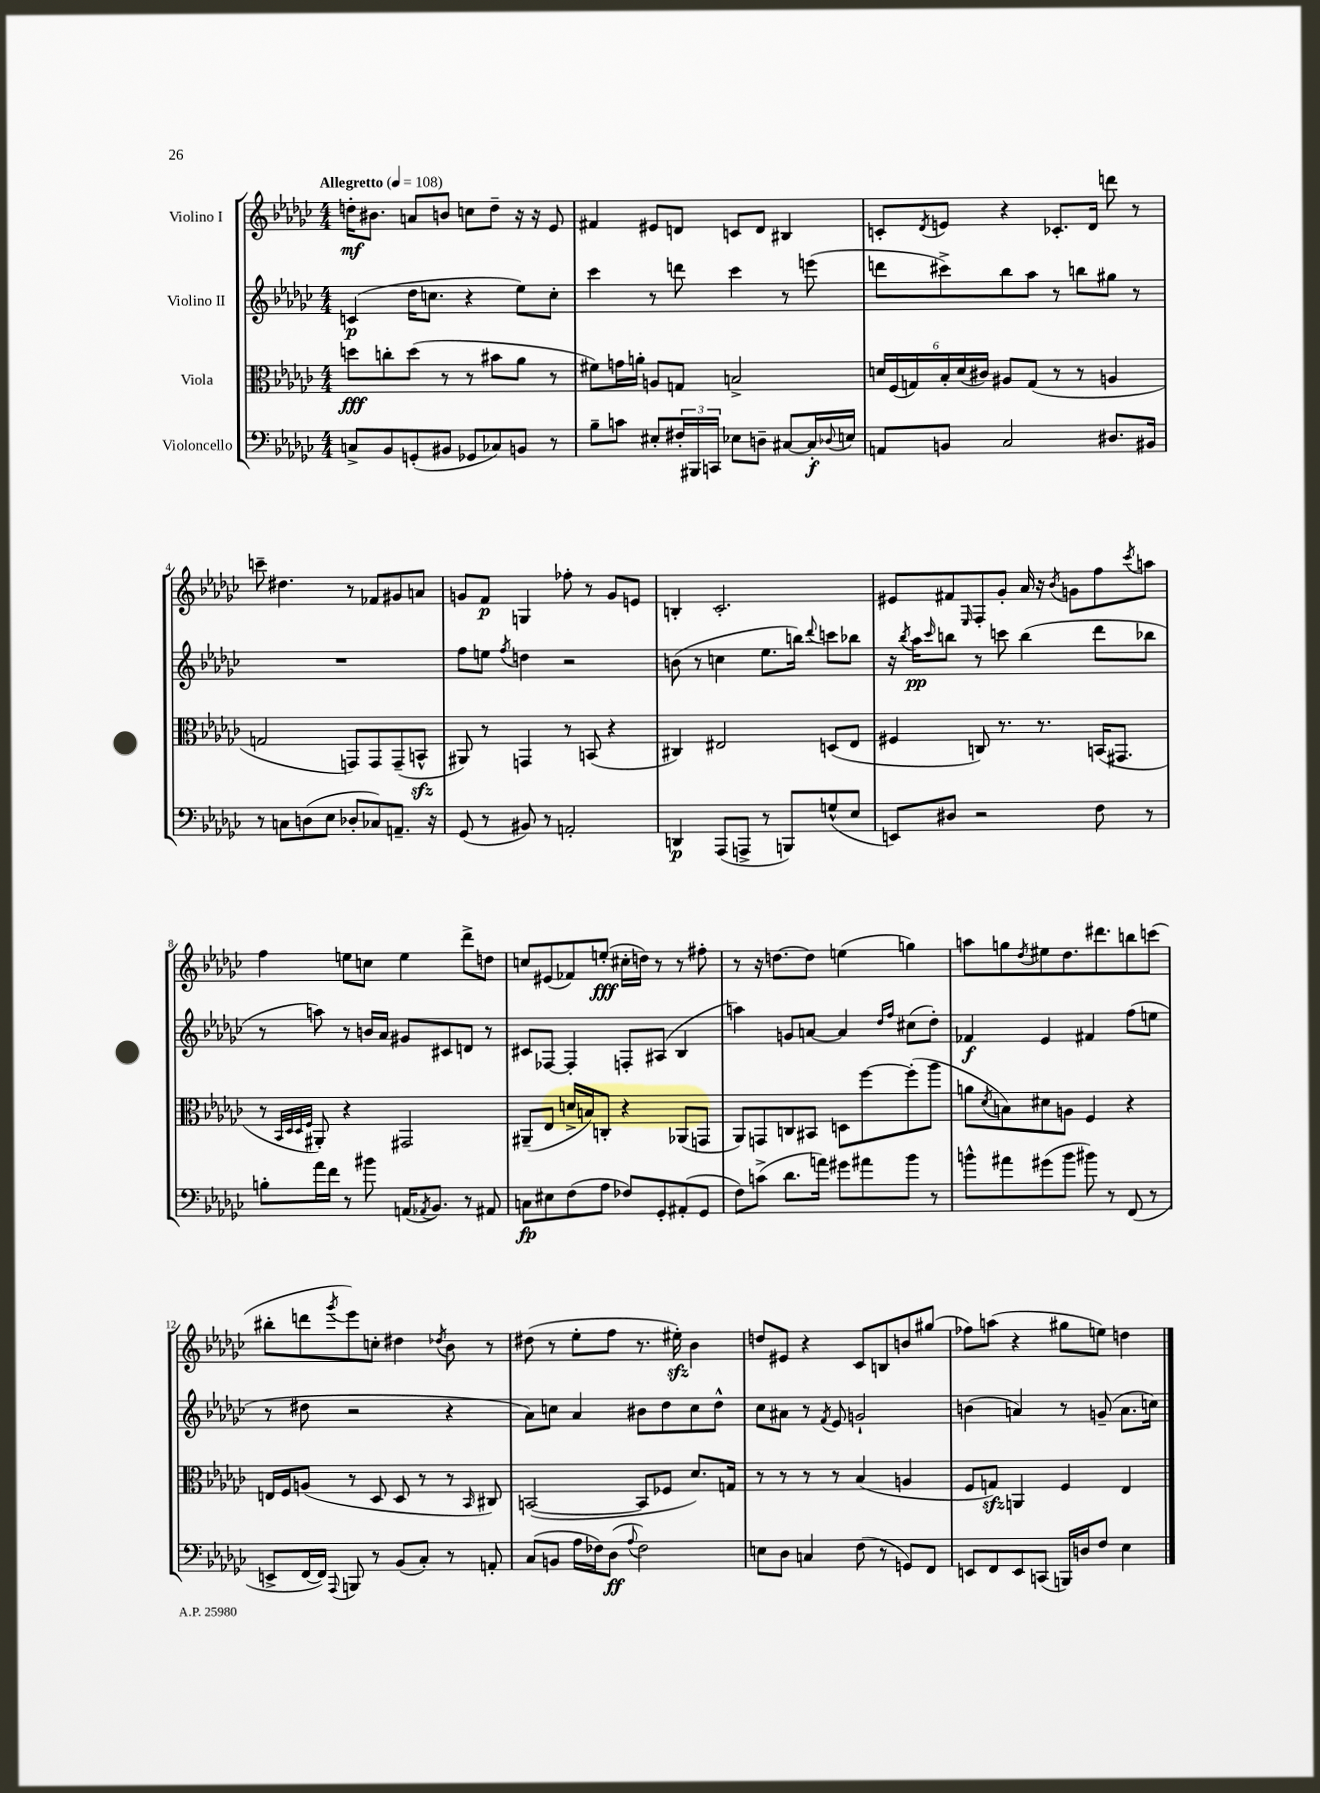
<<
\new StaffGroup <<
\new Staff = "s0" \with { instrumentName = "Violino I" } {
    \clef treble \key ges \major \numericTimeSignature \time 4/4 \tempo "Allegretto" 4 = 108
    d''16-.\mf bis'8. a'8 b'8 c''8 d''8-- r16 r16 ees'8 |
    fis'4 eis'8 d'8 c'8 d'8 bis4 |
    c'8-. \acciaccatura { des'8 } e'8 r4 ces'8.-. des'16 d'''8 r8 |
    c'''8-- dis''4. r8 fes'8 gis'8 a'8 |
    g'8 f'8\p g4 fes''8-. r8 g'8 e'8 |
    b4-. ces'2.-. |
    eis'8 fis'8 \grace { ees16 } f8-. ges'8-. aes'16 r16 \acciaccatura { bes'8 } g'8 f''8 \acciaccatura { ces'''8 } a''8 |
    f''4 e''8 c''8 e''4 des'''8-> d''8 |
    c''8 eis'8( fes'8) e''8-.\fff( cis''16-. d''16) r8 r8 fis''8-. |
    r8 r16 d''8.~ d''8 e''4( g''4) |
    a''8 g''8 \acciaccatura { des''8 } eis''8 des''8. dis'''8. b''8 c'''8( |
    bis''8-. d'''8 \acciaccatura { ges'''8 } ees'''8) c''8-. dis''4 \acciaccatura { des''8 } bes'8 r8 |
    dis''8( r8 ees''8-. f''8 r8. eis''16-.\sfz) bes'4 |
    d''8 eis'8 r4 ces'8 b8 b'8 gis''8( |
    fes''8) a''8( r4 gis''8 e''8) d''4 \bar "|." |
}
\new Staff = "s1" \with { instrumentName = "Violino II" } {
    \clef treble \key ges \major \numericTimeSignature \time 4/4
    c'4\p( des''16 c''8. r4 ees''8) c''8-. |
    ces'''4 r8 d'''8 ces'''4 r8 e'''8( |
    d'''8 cis'''8->) bes''8 aes''8 r8 b''8 gis''8 r8 |
    R1 |
    f''8 e''8 \acciaccatura { f''8 } d''4 r2 |
    b'8( r8 c''4 ees''8. b''16) \appoggiatura { des'''8 } c'''8 bes''8 |
    r16 \acciaccatura { bes''8 } aes''16\pp \grace { ces'''16 } b''8 r8 c'''8 b''4( des'''8 bes''8 |
    r8 a''8) r8 b'16 aes'16 gis'8 cis'8 d'8 r8 |
    cis'8 fes8~ fes4-. f8-. ais8( bes4 |
    a''4) g'8 a'8~ a'4 \grace { des''16 f''16 } cis''8( des''8-.) |
    fes'4\f ees'4 fis'4 f''8( e''8 |
    r8 dis''8 r2 r4 |
    aes'8) c''8 aes'4 bis'8 des''8 c''8 des''8-^ |
    ces''8 ais'8 r8 \acciaccatura { f'8 } ees'8 g'2-! |
    b'4( a'4) r8 g'8--( a'8. c''16) \bar "|." |
}
\new Staff = "s2" \with { instrumentName = "Viola" } {
    \clef alto \key ges \major \numericTimeSignature \time 4/4
    d''8\fff c''8-. d''8( r8 r8 bis'8 aes'8 r8 |
    fis'8) g'16 a'16-. a8 g8 b2-> |
    \tuplet 6/4 { d'16 f16( g16) bes16-. d'16( cis'16) } ais8 g8( r8 r8 a4 |
    g2 g,8) g,8 g,8--( b,8-^\sfz |
    ais,8) r8 g,4 r8 b,8( r4 |
    cis4) eis2 d8( eis8 |
    fis4 c8) r8. r8. b,16( gis,8. |
    r8 \grace { bes,32 des32 des32 f32 } ais,8-.) r4 gis,2 |
    ais,8--( ees8 d'16-> b16) c8-. r4 aes,8( g,8 |
    aes,8) g,8 c8 bis,8 d8 f''8~ f''8-.( aes''8 |
    a'8 \acciaccatura { des'8 } b8) dis'8 a8 f4 r4 |
    e16 f16 a8( r8 des8 des8 r8 r8 \grace { bes,16 } cis8) |
    b,2~( b,8 fes8 des'8.) g16 |
    r8 r8 r8 r8 bes4( a4 |
    f8 g8\sfz) a,4 f4 ees4 \bar "|." |
}
\new Staff = "s3" \with { instrumentName = "Violoncello" } {
    \clef bass \key ges \major \numericTimeSignature \time 4/4
    c8-> bes,8 g,8-.( bis,8 ges,8 ces8) b,8 r8 |
    bes8-- c'8 eis8-. \tuplet 3/2 { fis16-. bis,,16 c,16 } ees8 d8-- cis8~ cis16-.\f \appoggiatura { des8 } e16 |
    a,8 b,8 ces2 dis8. bis,16 |
    r8 c8 d8( ees8 des8-. ces8) a,8.-- r16 |
    ges,8( r8 bis,8) r8 a,2-. |
    d,4\p aes,,8( a,,8-> r8 b,,8) g8-^( ees8 |
    e,8) dis8 r2 f8 r8 |
    b8-. aes'16 f'16 r8 bis'8 a,16( \acciaccatura { aes,8 } bes,8.) r8 ais,8 |
    c8\fp eis8 f8( aes8 fes8) ges,8-. ais,8-.( ges,8 |
    f8) c'8->( des'8. a'16) gis'8 ais'8 bes'8 r8 |
    b'8-^ ais'8 gis'8( b'8 bis'8) r8 f,8( r8 |
    e,8-> f,16~ f,16) \appoggiatura { aes,,8 } b,,8 r8 bes,8( ces8-.) r8 a,8-. |
    ces8( b,8 aes16 fes16) des8\ff( \appoggiatura { aes8 } fes2) |
    e8 des8 c4 f8( r8 g,8) f,8 |
    e,8 f,8 e,8 c,8( b,,16) d16 f8 ees4 \bar "|." |
}
>>
>>
